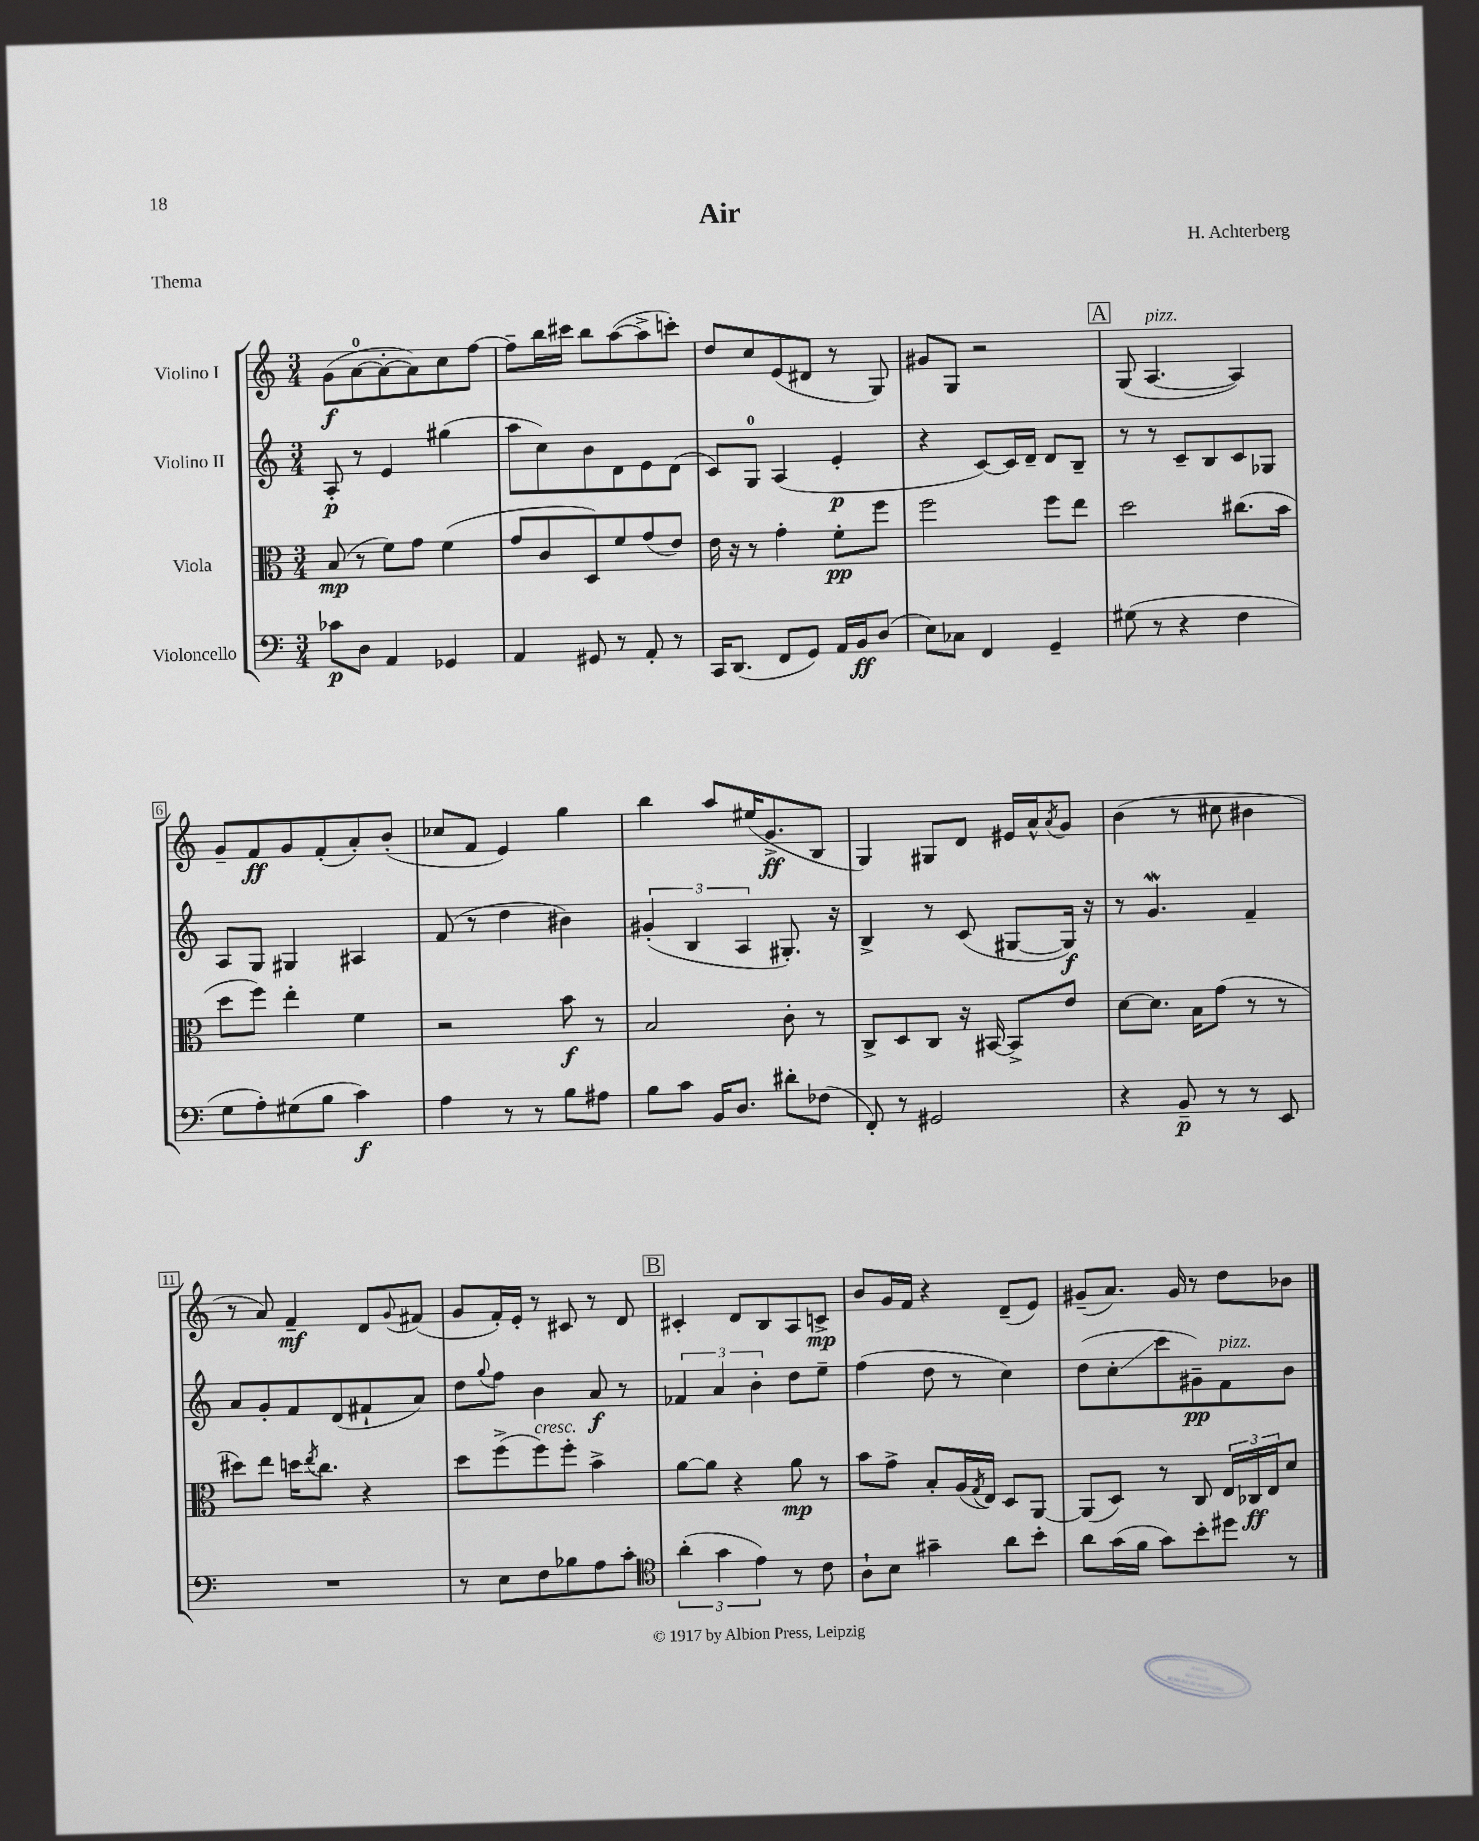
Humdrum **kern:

**kern	**kern	**kern	**kern
*staff4	*staff3	*staff2	*staff1
*clefF4	*clefC3	*clefG2	*clefG2
*k[]	*k[]	*k[]	*k[]
*M3/4	*M3/4	*M3/4	*M3/4
8c-	(8B	8A'	(8g
8D	8r	8r	[8a
4AA	8f)	4e	8a'_
.	8g	.	8a])
4GG-	(4f	(4gg#	8cc
.	.	.	[8ff
=	=	=	=
4AA	8g	8aa	8ff~]
.	8c	8cc)	16bb
.	.	.	16ccc#
8GG#	8D)	8b	8bb
8r	8f	8d	([8aa
8AA'	(8g	8e	8aa^]
8r	8e)	(8d	8ccc')
=	=	=	=
16CC	16e	8c)	8dd
(8.DD	16r	.	.
.	8r	8G	8cc
8FF	4g'	(4A	(8e
8GG)	.	.	8d#
16AA	8f'	4e'	8r
16BB	.	.	.
(8D	8ff	.	8G)
=	=	=	=
8E)	2ff	4r	8g#
8C-	.	.	8G
4FF	.	[8c)	2r
.	.	16c]	.
.	.	16d~	.
4GG~	8ff	8d	.
.	8ee	8B~	.
=	=	=	=
(8G#	2dd	8r	(8G
8r	.	8r	[4.A
4r	.	8c~	.
.	.	8B	.
4F	(8.cc#	8c	4A])
.	.	8G-	.
.	16b	.	.
=	=	=	=
8G	8dd	8A	8g~
8A')	8ff)	8G	8f
(8G#	4ee'	4G#	8g
8B	.	.	(8f'
4c)	4f	4A#	8a')
.	.	.	(8b'
=	=	=	=
4A	2r	(8f	8cc-
.	.	8r	8f
8r	.	4dd	4e)
8r	.	.	.
8B	8b	4b#)	4gg
8A#	8r	.	.
=	=	=	=
8B	2B	(6g#'	4bb
8c	.	.	.
.	.	6B	.
16BB	.	.	8aa
8.D	.	.	.
.	.	6A	.
.	.	.	(16ee#
.	.	.	8.g^
8d#'	8c'	8.G#')	.
(8F-	8r	.	8B
.	.	16r	.
=	=	=	=
8FF')	8C^	4B^	4G)
8r	8D	.	.
2GG#	8C	8r	8G#
.	16r	(8c	8d
.	[16BB#	.	.
.	8BB#^]	[8G#	16e#
.	.	.	16a^^
.	.	.	8qa
.	8e	16G#])	8g
.	.	16r	.
=	=	=	=
4r	[8d	8r	(4b
.	8.d]	4.g	.
8BB~	.	.	8r
.	16B	.	.
8r	(8g	.	8cc#
8r	8r	4f~	4b#
8EE	8r	.	.
=	=	=	=
2.r	8dd#)	8a	8r
.	8ee	8g'	8a)
.	16dd	8f	4f~
.	8qee	.	.
.	8.cc	.	.
.	.	(8d	.
.	4r	8f#`	8d
.	.	.	8qqg
.	.	8a)	(8f#
=	=	=	=
8r	8dd	8dd	8g
.	.	8qqgg	.
8E	(8ff^	8ff	16f')
.	.	.	16e'
8F	8ff)	4b	8r
8B-	8ff'	.	8c#
8A	4b^	8a	8r
8c'	.	8r	8d
=	=	=	=
*clefC4	*	*	*
(6a'	[8a	6f-	4c#'
.	8a]	.	.
6g	.	6a	.
.	4r	.	8d
6e)	.	6b'	.
.	.	.	8B
8r	8a	8dd	8A
8c	8r	8ee~	8c^
=	=	=	=
8A`	8b	(4ff	8b
8B	8g^	.	16g
.	.	.	16f
4g#~	8B'	8dd	4r
.	(16A	8r	.
.	8qG	.	.
.	16E)	.	.
8a	8D	4cc)	(8d~
8b'	[8AA	.	8e)
=	=	=	=
8a	(8AA]	(8dd	(8g#~
(16g	8D)	8cc'	8.a)
16f	.	.	.
8g)	8r	8ccc	.
.	.	.	16g#
8b'	8C	8g#~)	8r
8dd#	24E	8f	8dd
.	24C-	.	.
.	24E	.	.
8r	8d	8b	8b-
==	==	==	==
*-	*-	*-	*-
